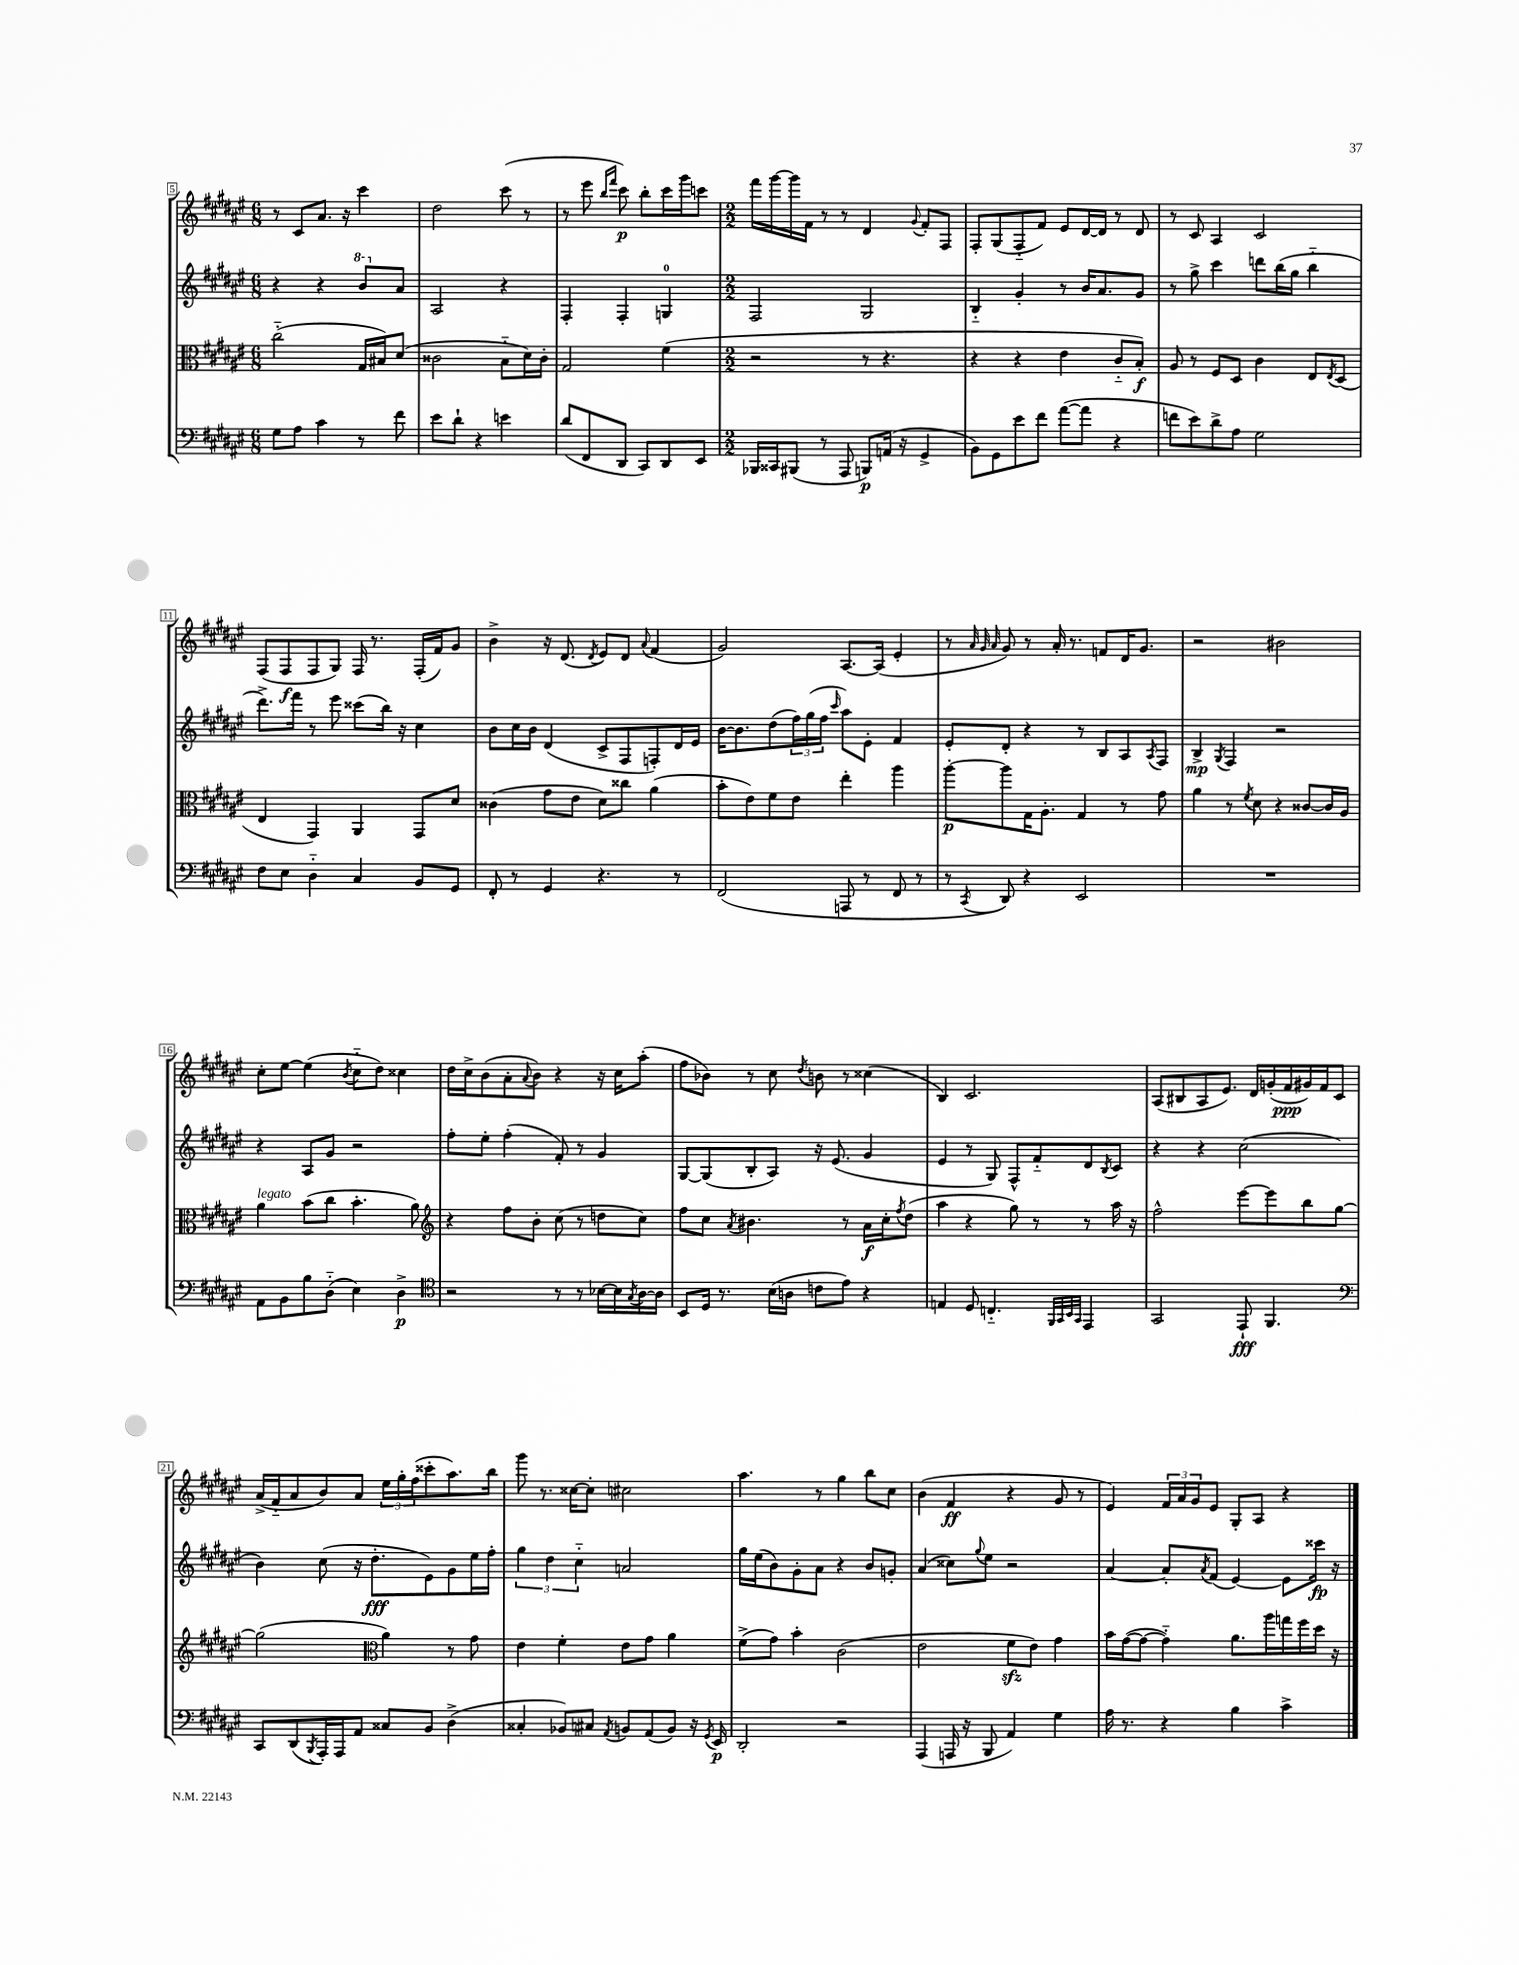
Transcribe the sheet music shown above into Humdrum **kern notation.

**kern	**kern	**kern	**kern
*staff4	*staff3	*staff2	*staff1
*clefF4	*clefC3	*clefG2	*clefG2
*k[f#c#g#d#a#e#]	*k[f#c#g#d#a#e#]	*k[f#c#g#d#a#e#]	*k[f#c#g#d#a#e#]
*M6/8	*M6/8	*M6/8	*M6/8
8G#	(2cc#'~	4r	8r
8A#	.	.	8c#
4c#	.	4r	8.a#
.	.	.	16r
8r	16G#	8bb	4ccc#
.	16B#)	.	.
8f#	(8d#	8a#	.
=	=	=	=
8e#	2c##	2A#	2dd#
8d#`	.	.	.
4r	.	.	.
4e	8B'~	4r	(8ccc#
.	16d#)	.	8r
.	16c##'	.	.
=	=	=	=
(8d#	2G#	4F#'	8r
8FF#	.	.	8eee#
.	.	.	16qqbb
.	.	.	16qqfff#
8DD#	.	4F#'	8ccc#)
8CC#)	.	.	8bb'
8DD#	(4f#	4G	16ccc#
.	.	.	16ggg#
8EE#	.	.	8ccc
=	=	=	=
*M2/2	*M2/2	*M2/2	*M2/2
16BBB-	2r	2F#	16fff#
16CC##	.	.	[16ggg#
(8BBB#	.	.	16ggg#]
.	.	.	16f#
8r	.	.	8r
8AAA#	.	.	8r
8BBB)	8r	2G#	4d#
(16AA	4.r	.	.
16r	.	.	.
.	.	.	8qqg#
4GG#^	.	.	8f#'
.	.	.	8F#
=	=	=	=
8BB)	4r	4B'~	8F#'
8GG#	.	.	(8G#
8e#	4r	4g#'	8F#'~
8f#	.	.	8f#)
([8a#	4e#	8r	8e#
8a#]	.	16b	[16d#
.	.	8.a#	16d#]
4r	8c#'~	.	8r
.	8B')	8g#	8d#
=	=	=	=
8f	8A#	8r	8r
8e#)	8r	8gg#^	8c#
8d#^	8F#	4ccc#	4A#
8A#	8D#	.	.
2G#	4c#	8ddd	2c#
.	.	(16bb	.
.	.	16gg#	.
.	8E#	4bb'~	.
.	8qE#	.	.
.	(8D#	.	.
=	=	=	=
8F#	4E#	8.ddd#^)	(8F#
8E#	.	.	8F#
.	.	16fff#	.
4D#'~	4GG#)	8r	8F#
.	.	8eee#	8G#)
4C#	4AA#	(8ccc##	16F#
.	.	.	8.r
.	.	16bb)	.
.	.	16r	.
8BB	8GG#	4cc#	(16F#'
.	.	.	16f#)
8GG#	8d#	.	8g#
=	=	=	=
8FF#'	(4c##	8b	4b^
8r	.	16cc#	.
.	.	16b	.
4GG#	8g#	(4d#	16r
.	.	.	(8.d#
.	8e#	.	.
.	.	.	8qd#
4.r	8d#)	8c#^	8e#)
.	8cc##	8F#	8d#
.	.	.	8qqa#
.	(4a#	8F')	(4f#
8r	.	16d#	.
.	.	16e#	.
=	=	=	=
(2FF#	8b'	[16b	2g#)
.	.	8.b]	.
.	8e#)	.	.
.	8f#	(8dd#	.
.	8e#	24ff#)	.
.	.	(24gg#	.
.	.	24ff#	.
.	.	16qqccc#	.
8AAA	4ee#'	8aa#)	[8.A#
8r	.	8e#'	.
.	.	.	(16A#]
8FF#	4aa#	4f#	4e#'
8r	.	.	.
=	=	=	=
8r	[8aa#'	8e#'	8r
.	.	.	32qqa#
.	.	.	32qqg#
8qCC#	.	.	32qqa#
8DD#)	8aa#]	8d#'	8g#)
4r	16G#	4r	8r
.	8.A#'	.	.
.	.	.	16a#'
.	.	.	8.r
2EE#	4G#	8r	.
.	.	8B	8f
.	8r	8A#	16d#
.	.	.	8.g#
.	.	8qA#	.
.	8g#	8F#	.
=	=	=	=
1r	4a#	4B^	2r
.	.	8qG#	.
.	8r	4F#	.
.	8qf#	.	.
.	8d#	.	.
.	4r	2r	2b#
.	[8c##	.	.
.	16c##]	.	.
.	16A#	.	.
=	=	=	=
8AA#	4a#	4r	8cc#'
8BB	.	.	[8ee#
8B	(8b	8A#	(4ee#]
(8D#'~	8cc#	8g#	.
.	.	.	8qb
4E#)	4.b'	2r	8cc#'~
.	.	.	8dd#)
4D#^	.	.	4cc##
.	8a#)	.	.
=	=	=	=
*clefC4	*clefG2	*	*
2r	4r	8ff#'	16dd#
.	.	.	16cc#^
.	.	8ee#'	(8b
.	8ff#	(4ff#'	8a#'
.	.	.	8qqa#
.	8b'	.	8b)
8r	(8cc#	8f#')	4r
8r	8r	8r	.
[16B-	8dd	4g#	16r
16B-]	.	.	16cc#
8qG#	.	.	.
[16A#	8cc#)	.	(8aa#'
16A#]	.	.	.
=	=	=	=
8BB	8ff#	[8G#	8ff#
16D#	8cc#	(8G#]	8b-)
8.r	.	.	.
.	8qa#	.	.
.	4.b#	8B'	8r
(16B	.	8A#)	8cc#
16A	.	.	.
.	.	.	8qdd#
8c	.	16r	8b
.	.	(8.e#	.
8e#)	8r	.	8r
4r	16a#	4g#	(4cc##
.	16cc#'	.	.
.	8qff#	.	.
.	(8dd#	.	.
=	=	=	=
4E	4aa#	4e#	4B)
8D#	4r	8r	2.c#
4.C'~	.	8G#)	.
.	8gg#)	8F#^^	.
.	8r	8f#'~	.
32qqFF#	.	.	.
32qqGG#	.	.	.
32qqBB	.	.	.
32qqGG#	.	.	.
4EE#	8r	8d#	.
.	.	8qB	.
.	16aa#	8c#	.
.	16r	.	.
=	=	=	=
2GG#	2ff#^^	4r	(8A#
.	.	.	8B#
.	.	4r	8A#
.	.	.	8.e#)
8EE#`	[8eee#	(2cc#	.
.	.	.	16d#
4.FF#	8eee#]	.	(16g'
.	.	.	16f#
.	8bb	.	16g#)
.	.	.	16f#
.	[8gg#	.	8c#
=	=	=	=
*clefF4	*	*	*
8CC#	(2gg#]	4b)	(16a#^
.	.	.	16f#'~
(8DD#	.	.	8a#
8qBBB	.	.	.
16AAA#')	.	(8cc#	8b)
16AAA#	.	.	.
8AA#	.	16r	8a#
.	.	8.dd#'	.
*	*clefC3	*	*
8C##	4a#)	.	24ee#
.	.	.	24gg#'
.	.	.	(24ff#
8BB	.	8e#)	8ccc##'
(4D#^	8r	8g#	8.aa#)
.	8g#	16ee#	.
.	.	16ff#'	16bb
=	=	=	=
4C##'	4e#	6gg#	8ggg#
.	.	.	8.r
.	.	6dd#	.
8BB-)	4f#'	.	.
.	.	.	[16cc##
.	.	6cc#'~	.
8C#	.	.	8cc##']
8qAA#	.	.	.
8BB	8e#	2a	2cc#
(8AA#	8g#	.	.
8BB)	4a#	.	.
16r	.	.	.
8qGG#	.	.	.
16EE#	.	.	.
=	=	=	=
2DD#'	(8f#^	16gg#	4.aa#
.	.	(16ee#	.
.	8g#)	8b)	.
.	4b'	8g#'	.
.	.	8a#	8r
2r	(2c#	4r	4gg#
.	.	8b	8bb
.	.	8g'	8cc#
=	=	=	=
(4AAA#	2e#	(4a#	(4b
16AAA	.	8cc##)	4f#
16r	.	.	.
.	.	8qqgg#	.
8BBB	.	8ee#	.
4AA#)	8f#	2r	4r
.	8e#)	.	.
4G#	4g#	.	8g#
.	.	.	8r
=	=	=	=
16A#	16b	[4a#	4e#)
8.r	([16g#	.	.
.	8g#_	.	.
4r	4g#'~])	8a#']	24f#
.	.	.	24a#
.	.	.	24g#
.	.	8qa#	.
.	.	(8f#	8e#
4B	8.a#	[4e#)	8G#'
.	.	.	8A#
.	16aa#	.	.
4c#^	16gg	8e#]	4r
.	16ff#	.	.
.	16dd#	16ccc##	.
.	16r	16r	.
==	==	==	==
*-	*-	*-	*-
